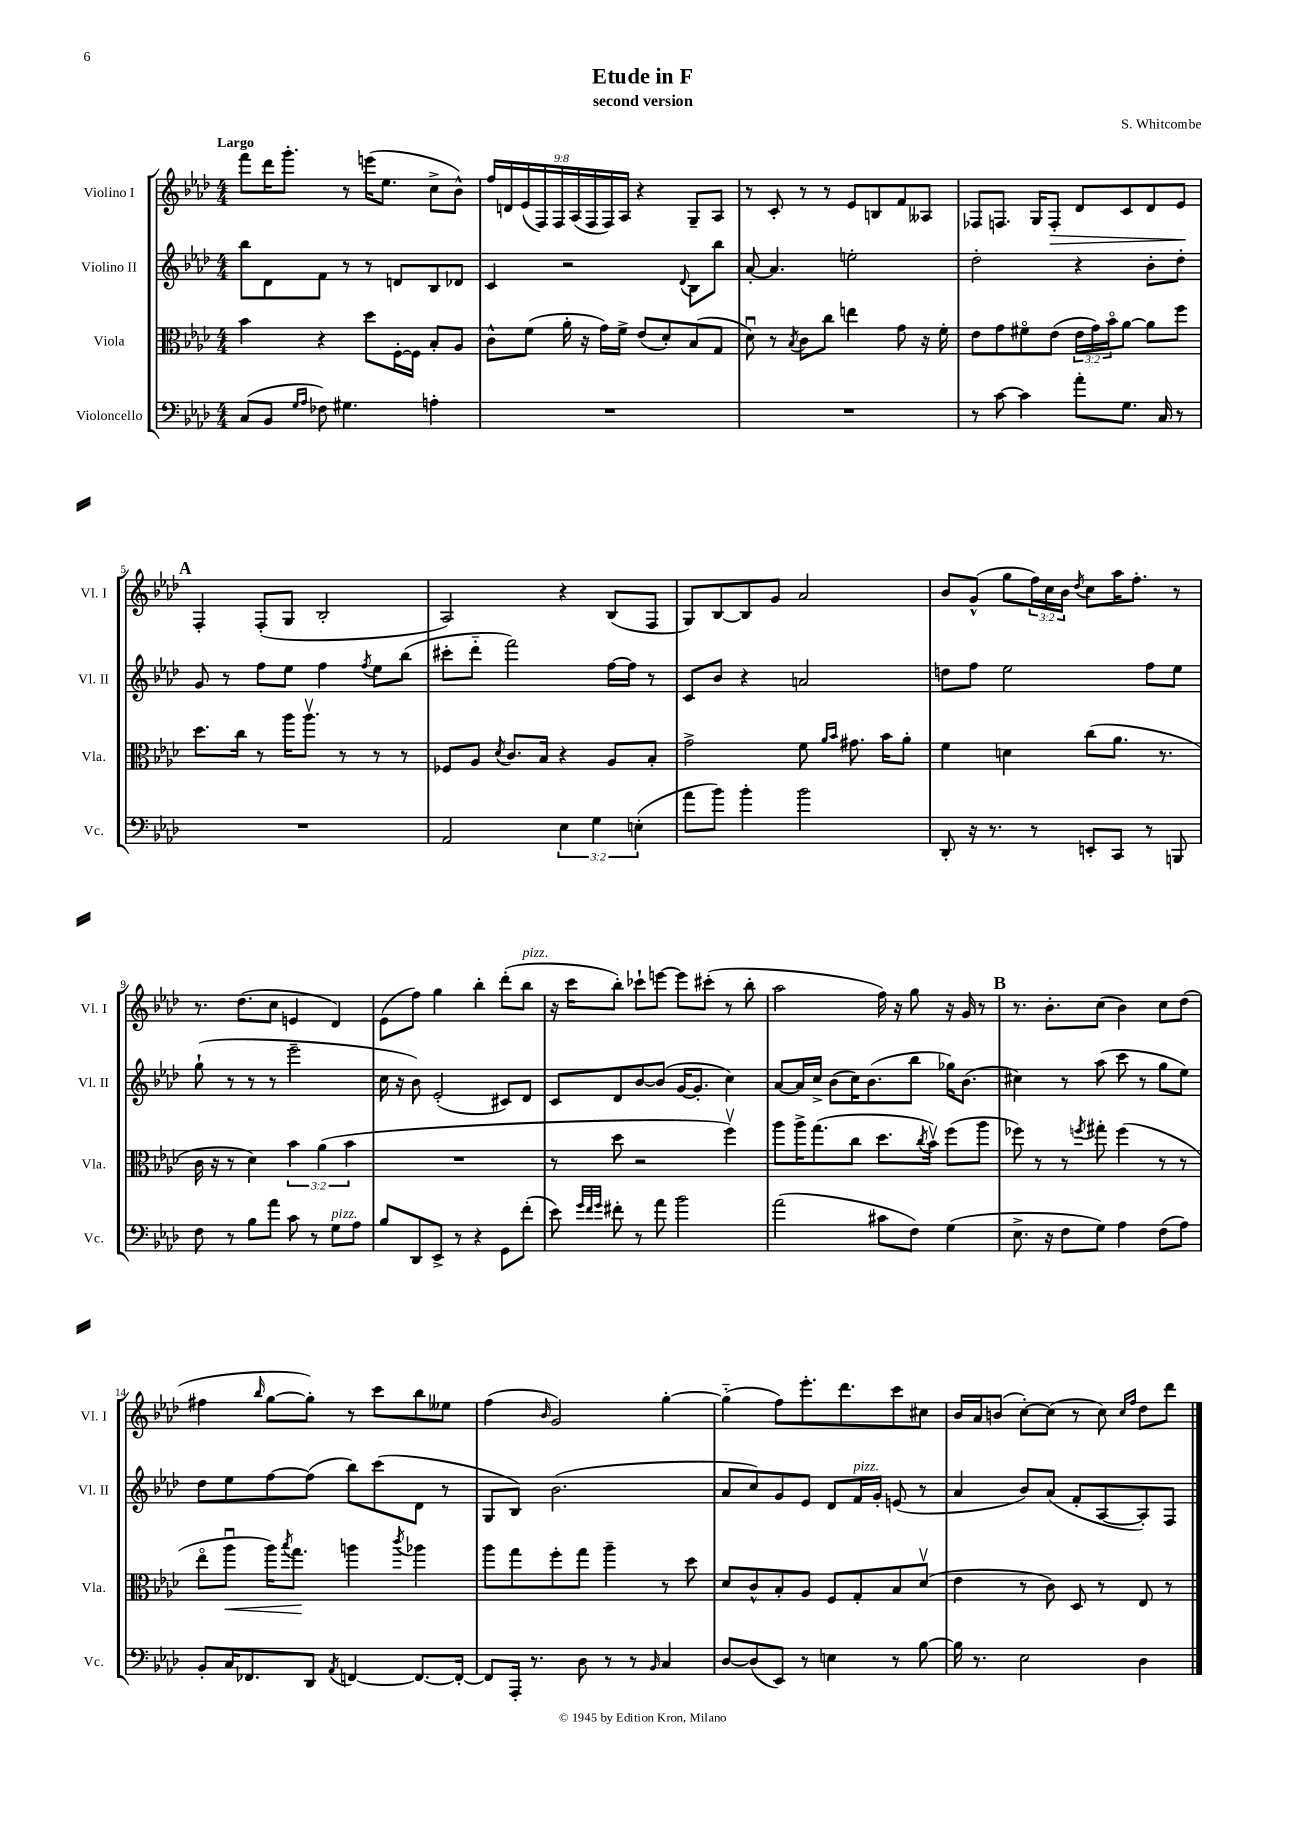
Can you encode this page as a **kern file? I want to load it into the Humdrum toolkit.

**kern	**kern	**dynam	**kern	**kern	**dynam
*part4	*part3	*part3	*part2	*part1	*part1
*staff4	*staff3	*staff3	*staff2	*staff1	*staff1
*I"Violoncello	*I"Viola	*	*I"Violino II	*I"Violino I	*
*I'Vc.	*I'Vla.	*	*I'Vl. II	*I'Vl. I	*
*clefF4	*clefC3	*	*clefG2	*clefG2	*
*k[b-e-a-d-]	*k[b-e-a-d-]	*	*k[b-e-a-d-]	*k[b-e-a-d-]	*
*M4/4	*M4/4	*	*M4/4	*M4/4	*
=1	=1	=1	=1	=1	=1
!	!	!	!	!LO:TX:a:B:t=Largo	!
(8C/L	4b-\	.	8bb-\L	8fff\L	.
8BB-/J	.	.	8d-\	16ddd-\K	.
.	.	.	.	8.ggg'\J	.
16qqG/LL	.	.	.	.	.
16qqA-/JJ	.	.	.	.	.
8F-X\)	4r	.	8f\J	.	.
4.G#X\	.	.	8r	8r	.
.	8dd-\L	.	8r	(16eeen\KL	.
.	.	.	.	8.ee-\J	.
.	[16F'\L	.	8dn/L	.	.
.	16F\JJ]	.	.	.	.
4An'\	8B-'/L	.	8B-/	8cc^\L	.
.	8A-/J	.	8d-X/J	8b-^^\J)	.
=2	=2	=2	=2	=2	=2
1r	8c^^\L	.	4c/	18ff/LL	.
.	.	.	.	18dn/	.
.	.	.	.	(18e-/	.
.	(8f\J	.	.	.	.
.	.	.	.	18F/)	.
.	.	.	.	18F/	.
.	16a-'\	.	2r	.	.
.	.	.	.	(18A-/	.
.	16r	.	.	.	.
.	.	.	.	18F/	.
.	16g\LL)	.	.	.	.
.	.	.	.	18F/)	.
.	16f^\JJ	.	.	.	.
.	.	.	.	18A-/JJ	.
.	(8e-/L	.	.	4r	.
.	8d-'/)	.	.	.	.
.	.	.	8qqd-/	.	.
.	(8B-/	.	8B-\L	8G~/L	.
.	8G/J	.	8bb-\J	8A-/J	.
=3	=3	=3	=3	=3	=3
1r	8d-u\)	.	[8a-'/	8r	.
.	8r	.	4.a-/]	8c'/	.
.	8qB-/	.	.	.	.
.	8c\L	.	.	8r	.
.	8cc\J	.	.	8r	.
.	4een\	.	2een'\	8e-/L	.
.	.	.	.	8Bn/	.
.	8g\	.	.	8f/	.
.	16r	.	.	8A--X/J	.
.	16f'\	.	.	.	.
=4	=4	=4	=4	=4	=4
8r	8e-\L	.	2dd-'\	8F-X/L	.
[8c\	8g\	.	.	8.Fn/J	.
4c\]	8f#X\	.	.	.	.
.	.	.	.	16G/KL	.
!	!	!	!	!	!LO:HP:b
.	(8e-\J	.	.	8F'/J	>
8a-'\L	24e-\LL	.	4r	8d-/L	.
.	24g\)	.	.	.	.
.	24b-\J	.	.	.	.
8.G\J	[8a-\J	.	.	8c/	.
.	8a-\L]	.	8b-'\L	8d-/	.
16C/	.	.	.	.	.
8r	8ff\J	.	8dd-'\J	8e-/J	.
.	.	.	.	.	]
!!LO:LB:g=z
!!LO:REH:place=s1:t=A
=5	=5	=5	=5	=5	=5
1r	8.dd-\L	.	8g/	4F'/	.
.	.	.	8r	.	.
.	16cc\Jk	.	.	.	.
.	8r	.	8ff\L	(8F'/L	.
.	16aa-\KL	.	8ee-\J	8G/J	.
.	8.aa-v\J	.	.	.	.
.	.	.	4ff\	2B-'/	.
.	8r	.	.	.	.
.	.	.	8qff/	.	.
.	8r	.	8ee-\L	.	.
.	8r	.	(8bb-\J	.	.
=6	=6	=6	=6	=6	=6
2AA-/	8F-X/L	.	8ccc#X'\L	2A-/)	.
.	8A-/J	.	8ddd-\J	.	.
.	8qd-/	.	.	.	.
.	8.c/L	.	2fff\)	.	.
.	16B-/Jk	.	.	.	.
6E-\	4r	.	.	4r	.
6G\	.	.	.	.	.
.	8A-/L	.	[16ff\LL	(8B-/L	.
.	.	.	16ff\JJ]	.	.
(6En'\	.	.	.	.	.
.	8B-'/J	.	8r	8F/J	.
=7	=7	=7	=7	=7	=7
8a-\L	2g^\	.	8c/L	8G/L)	.
8b-\J)	.	.	8b-/J	[8B-/	.
4b-'\	.	.	4r	8B-/]	.
.	.	.	.	8g/J	.
2b-\	8f\	.	2an/	2a-/	.
.	16qqa-/LL	.	.	.	.
.	16qqb-/JJ	.	.	.	.
.	8.g#X\	.	.	.	.
.	16b-\KL	.	.	.	.
.	8a-'\J	.	.	.	.
=8	=8	=8	=8	=8	=8
8DD-'/	4f\	.	8ddn\L	8b-/L	.
16r	.	.	8ff\J	(8g^^/J	.
8.r	.	.	.	.	.
.	4dn\	.	2ee-\	8gg\L	.
8r	.	.	.	24ff\L)	.
.	.	.	.	24cc\	.
.	.	.	.	24b-\JJ	.
.	.	.	.	8qdd-/	.
8EEn'/L	(8cc\L	.	.	8cc\L	.
8CC/J	8.a-\J	.	.	16aa-\K	.
.	.	.	.	8.ff'\J	.
8r	.	.	8ff\L	.	.
.	8.r	.	.	.	.
8BBBn/	.	.	8ee-\J	8r	.
!!LO:LB:g=z
=9	=9	=9	=9	=9	=9
8F\	16c\	.	(8gg`\	8.r	.
.	16r	.	.	.	.
8r	8r	.	8r	.	.
.	.	.	.	(8.dd-\L	.
8B-\L	4d-\)	.	8r	.	.
8a-\J	.	.	8r	8cc\J	.
8c\	6b-\	.	2eee-~\	4en/	.
8r	.	.	.	.	.
.	(6a-\	.	.	.	.
!LO:TX:a:i:t=pizz.	!	!	!	!	!
8G\L	.	.	.	4d-/)	.
.	6b-\	.	.	.	.
8A-\J	.	.	.	.	.
=10	=10	=10	=10	=10	=10
8B-/L	1r	.	16cc\	(8e-\L	.
.	.	.	16r	.	.
8DD-/	.	.	8b-\)	8ff\J)	.
8EE-^/J	.	.	(2e-'/	4gg\	.
8r	.	.	.	.	.
4r	.	.	.	4bb-'\	.
8GG\L	.	.	8c#X/L)	(8ddd-'\L	.
!	!	!	!	!LO:TX:a:i:t=pizz.	!
(8f'\J	.	.	8d-/J	8bb-\J	.
=11	=11	=11	=11	=11	=11
8e-\)	8r	.	8c/L	16r	.
.	.	.	.	16ccc\KL	.
32qqg/LLL	.	.	.	.	.
32qqf/	.	.	.	.	.
32qqg/JJJ	.	.	.	.	.
8f#X'\	8dd-\	.	8d-/	8bb-'\J)	.
8r	2r	.	[8b-/	8ccc-X`\L	.
8a-\	.	.	(8b-/J]	[8eeen\J	.
2b-\	.	.	[16g/KL	8eee\L]	.
.	.	.	8.g'/J]	.	.
.	.	.	.	(8ccc#X'\J	.
.	4ffv\)	.	4cc\)	8r	.
.	.	.	.	8bb-'\	.
=12	=12	=12	=12	=12	=12
(2a-\	8aa-\L	.	[8a-/L	2aa-\	.
.	16aa-^\K	.	16a-/L]	.	.
.	(8.gg\	.	16cc^/JJ	.	.
.	.	.	(8b-\L	.	.
.	8cc\J	.	16cc\K)	.	.
.	.	.	(8.b-\	.	.
8c#X\L	8.dd-\L	.	.	16ff\)	.
.	.	.	.	16r	.
8F\J)	.	.	8bb-\J	8gg\	.
.	8qcc/	.	.	.	.
.	16b-v\Jk)	.	.	.	.
(4G\	(8ff\L	.	16gg-X\KL)	16r	.
.	.	.	(8.b-\J	16g/	.
.	8aa-\J	.	.	8r	.
!!LO:REH:place=s1:t=B
=13	=13	=13	=13	=13	=13
8.E-^\	8ff-X\)	.	4cc#X\)	8.r	.
.	8r	.	.	.	.
16r	.	.	.	8.b-'\L	.
8F\L	8r	.	8r	.	.
.	8qffn/	.	.	.	.
8G\J)	8gg#X'\	.	(8aa-\	(8cc\J	.
4A-\	(4ff\	.	8ccc\	4b-\)	.
.	.	.	8r	.	.
(8F\L	8r	.	8gg\L	8cc\L	.
8A-\J)	8r	.	8ee-\J)	(8dd-\J	.
!!LO:LB:g=z
=14	=14	=14	=14	=14	=14
8BB-'/L	8ee-\L	.	8dd-\L	4ff#X\	.
!	!	!LO:HP:b	!	!	!
16C/K	8aa-u\J	<	8ee-\	.	.
8.FF-X/	.	.	.	.	.
.	.	.	.	16qqbb-/	.
.	16aa-\KL)	.	[8ff\	[8gg\L	.
.	8qbb-/	.	.	.	.
.	8.gg\J	.	.	.	.
8DD-/J	.	.	(8ff\J]	8gg'\J])	.
8qAA-/	.	.	.	.	.
[4FFn/	4aan\	[	8bb-\L)	8r	.
.	.	.	(8ccc\	8ccc\L	.
.	8qccc/	.	.	.	.
8.FF/L_	4aa-X\	.	8d-\J	8bb-\	.
.	.	.	8r	8ee--X\J	.
16FF'/Jk_	.	.	.	.	.
=15	=15	=15	=15	=15	=15
8FF/L]	8aa-\L	.	8G/L	(4ff\	.
16AAA-'/Jk	8gg\	.	8B-/J)	.	.
8.r	.	.	.	.	.
.	.	.	.	16qqb-/	.
.	8ff'\	.	(2.b-\	2g/)	.
8D-\	8gg\J	.	.	.	.
8r	4aa-~\	.	.	.	.
8r	.	.	.	.	.
16qqBB-/	.	.	.	.	.
4C/	8r	.	.	[4gg'\	.
.	8dd-\	.	.	.	.
=16	=16	=16	=16	=16	=16
[8D-/L	8d-/L	.	8a-/L	(4gg\]	.
(8D-/]	8c^^/	.	8cc/)	.	.
8EE-/J)	8B-'/	.	8g/	8ff\L)	.
8r	8A-/J	.	8e-/J	8.eee-'\	.
4En\	8F/L	.	8d-/L	.	.
.	.	.	.	8.ddd-\	.
!	!	!	!LO:TX:a:i:t=pizz.	!	!
.	8G'/	.	16f/L	.	.
.	.	.	16g'/JJ	.	.
8r	8B-/	.	(8en/	8ccc\	.
[8B-\	(8d-v/J	.	8r	8cc#X\J	.
=17	=17	=17	=17	=17	=17
16B-\]	4e-\	.	4a-/	16b-/LL	.
8.r	.	.	.	16a-/J	.
.	.	.	.	(8bn/J	.
2E-\	8r	.	8b-/L)	[8cc'\L)	.
.	8c\)	.	(8a-/J	(8cc\J]	.
.	8D-/	.	8f'/L	8r	.
.	8r	.	[8A-/	8cc\)	.
.	.	.	.	16qqcc/LL	.
.	.	.	.	16qqff/JJ	.
4D-\	8E-/	.	8A-'/])	8dd-\L	.
.	8r	.	8F/J	8ddd-\J	.
==	==	==	==	==	==
*-	*-	*-	*-	*-	*-
